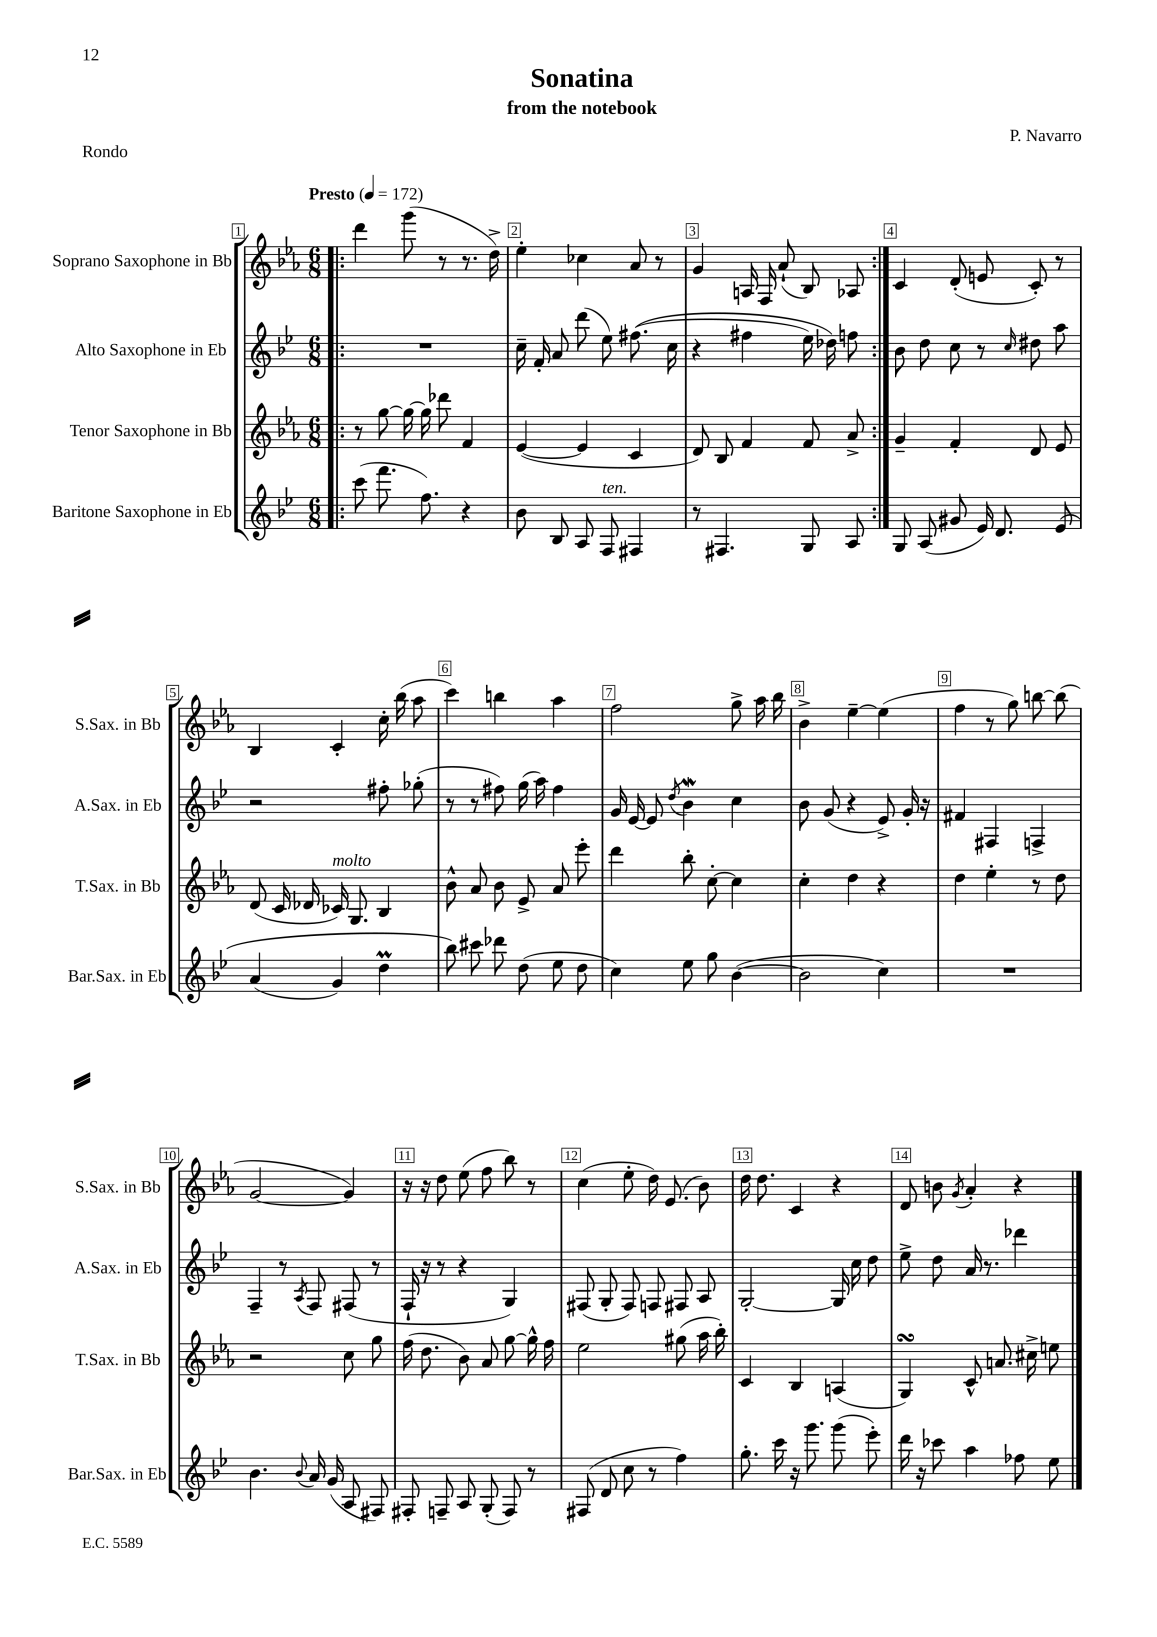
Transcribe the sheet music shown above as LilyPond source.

\header { title = "Sonatina" composer = "P. Navarro" subtitle = "from the notebook" piece = "Rondo" }
<<
\new StaffGroup <<
\new Staff = "s0" \with { instrumentName = "Soprano Saxophone in Bb" shortInstrumentName = "S.Sax. in Bb" } {
    \clef treble \key ees \major \numericTimeSignature \time 6/8 \tempo "Presto" 4 = 172
    \autoBeamOff \repeat volta 2 { \bar ".|:" d'''4 g'''8( r8 r8. d''16->) |
    ees''4-. ces''4 aes'8 r8 |
    g'4 a16 f16 aes'8-!( bes8) aes8 | }
    c'4 d'8-.( e'8 c'8-.) r8 |
    bes4 c'4-. c''16-. bes''16( aes''8 |
    c'''4) b''4 aes''4 |
    f''2 g''8-> aes''16 bes''16 |
    bes'4-> ees''4~-- ees''4( |
    f''4 r8 g''8) b''8~ b''8( |
    g'2~ g'4) |
    r16 r16 d''8 ees''8( f''8 bes''8) r8 |
    c''4( ees''8-. d''16) ees'8.( bes'8) |
    d''16 d''8. c'4 r4 |
    d'8 b'8 \acciaccatura { g'8 } aes'4-. r4 \bar "|." |
}
\new Staff = "s1" \with { instrumentName = "Alto Saxophone in Eb" shortInstrumentName = "A.Sax. in Eb" } {
    \clef treble \key bes \major \numericTimeSignature \time 6/8
    \autoBeamOff \repeat volta 2 { \bar ".|:" R2. |
    c''16-- f'16-. a'8 d'''8( ees''8) fis''8.(\( c''16 |
    r4 fis''4 ees''16) des''16\) f''8 | }
    bes'8 d''8 c''8 r8 \grace { c''16 } dis''8 a''8 |
    r2 fis''8-. ges''8-.( |
    r8 r8 fis''8) g''16( a''16) fis''4 |
    g'16 ees'16~ ees'8 \acciaccatura { d''8 } bes'4\mordent c''4 |
    bes'8 g'8( r4 ees'8->) g'16-. r16 |
    fis'4 fis4 f4-> |
    f4-- r8 \acciaccatura { a8 } f8 fis8( r8 |
    f16-! r16 r8 r4 g4) |
    fis8( g8-. fis8) f8 fis8 a8 |
    g2~-. g16 c''16 d''8 |
    ees''8-> d''8 a'16 r8. des'''4 \bar "|." |
}
\new Staff = "s2" \with { instrumentName = "Tenor Saxophone in Bb" shortInstrumentName = "T.Sax. in Bb" } {
    \clef treble \key ees \major \numericTimeSignature \time 6/8
    \autoBeamOff \repeat volta 2 { \bar ".|:" r8 g''8~ g''16~ g''16 des'''8 f'4 |
    ees'4~( ees'4 c'4 |
    d'8) bes8 f'4 f'8 aes'8-> | }
    g'4-- f'4-. d'8 ees'8 |
    d'8( c'16 des'16 ces'16^\markup { \italic "molto" }) g8. bes4 |
    bes'8-^ aes'8 bes'8 ees'8-> aes'8 ees'''8-. |
    d'''4 bes''8-. c''8~-. c''4 |
    c''4-. d''4 r4 |
    d''4 ees''4-. r8 d''8 |
    r2 c''8 g''8 |
    f''16( d''8. bes'8) aes'8 g''8~ g''16-^ f''16 |
    ees''2 gis''8( aes''16 bes''16-.) |
    c'4 bes4 a4( |
    g4\turn) c'8-^ a'8. cis''16-> e''8 \bar "|." |
}
\new Staff = "s3" \with { instrumentName = "Baritone Saxophone in Eb" shortInstrumentName = "Bar.Sax. in Eb" } {
    \clef treble \key bes \major \numericTimeSignature \time 6/8
    \autoBeamOff \repeat volta 2 { \bar ".|:" c'''8( f'''8. f''8.) r4 |
    bes'8 bes8 a8 f8^\markup { \italic "ten." } fis4 |
    r8 fis4. g8 a8 | }
    g8 a8( gis'8 ees'16) d'8. ees'8\( |
    a'4( g'4) d''4\prall |
    bes''8\) cis'''8 des'''8 d''8( ees''8 d''8 |
    c''4) ees''8 g''8 bes'4~( |
    bes'2 c''4) |
    R2. |
    bes'4. \appoggiatura { bes'8 } a'16 g'16( a8 fis8) |
    fis8-. f8-- a8 g8-.( f8) r8 |
    fis8( d'8 c''8 r8 f''4) |
    g''8.-. c'''16 r16 g'''8. g'''8( ees'''8-.) |
    d'''16 r16 ces'''8 a''4 fes''8 ees''8 \bar "|." |
}
>>
>>
\layout { \context { \Score \override BarNumber.break-visibility = ##(#f #t #t) barNumberVisibility = #all-bar-numbers-visible \override BarNumber.stencil = #(make-stencil-boxer 0.1 0.3 ly:text-interface::print) } }
